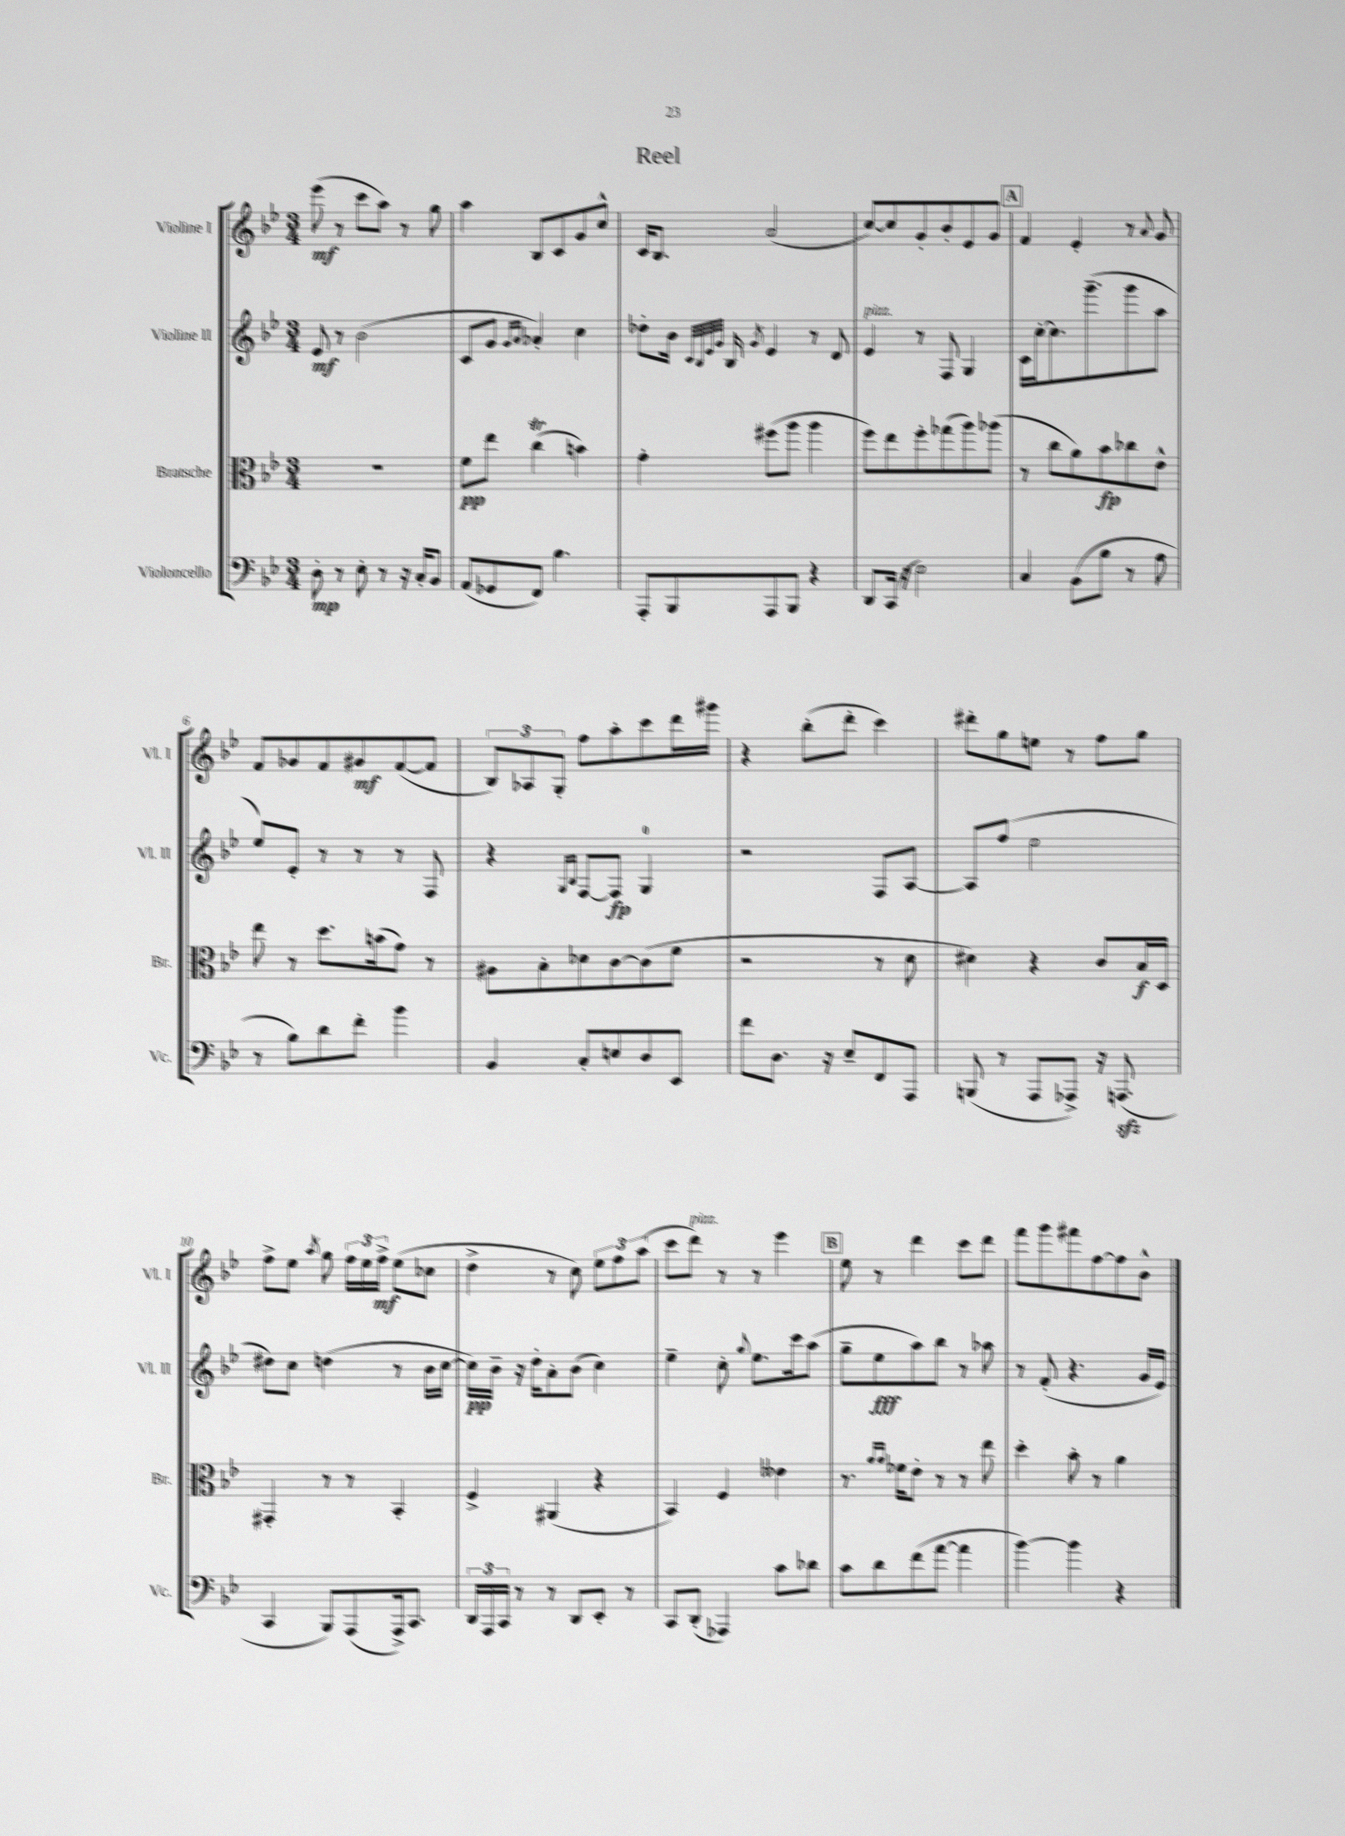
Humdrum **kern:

**kern	**kern	**kern	**kern
*staff4	*staff3	*staff2	*staff1
*clefF4	*clefC3	*clefG2	*clefG2
*k[b-e-]	*k[b-e-]	*k[b-e-]	*k[b-e-]
*M3/4	*M3/4	*M3/4	*M3/4
8D'	2.r	8e-	(8eee-
8r	.	8r	8r
8E-'	.	(2b-	8ccc
8r	.	.	8aa)
16r	.	.	8r
16C'	.	.	.
8BB-	.	.	8gg
=	=	=	=
(8AA	8f	8c	4aa
8GG-	8ee-	8g	.
.	.	16qqg	.
.	.	16qqa	.
8FF)	(4cc	4a-')	8B-
4.B-	.	.	8c
.	4b)	4cc	8g
.	.	.	8cc^^
=	=	=	=
8AAA'	4g'	8dd-'	16c
.	.	.	8.B-
8BBB-	.	16b-	.
.	.	32qqc	.
.	.	32qqB-	.
.	.	32qqe-	.
.	.	32qqg	.
.	.	16B-	.
.	.	8qg	.
8AAA	(8ff#	4e-	(2a
8BBB-	8aa	.	.
4r	4aa	8r	.
.	.	8d	.
=	=	=	=
8DD	8ff)	4e-	[8cc)
(16CC	8ee-	.	8cc]
16r	.	.	.
2E-)	8ff'	8r	8g'
.	(8gg-	8F	8b-'
.	8aa)	4G	8e-
.	(8aa-	.	8g
=	=	=	=
4C	8r	16c	4f
.	.	[16cc'	.
.	8cc	8.cc]	.
(8BB-	8a)	.	4e-'
.	.	(8.ggg~	.
8B-	8b-	.	.
8r	8cc-	8ggg	8r
.	.	.	8qqa
8A	8e-^^	8aa	8g
=	=	=	=
8r	8ee-	8ee-)	8f
8B-)	8r	8e-'	8g-
8d	8.dd	8r	8f
8f'	.	8r	8g#
.	(16b	.	.
4b-	8g)	8r	([8f
.	8r	8F	8f]
=	=	=	=
4BB-	8A#	4r	12B-)
.	.	.	12A-
.	8B-'	.	.
.	.	.	12G'
.	.	16qqG	.
.	.	16qqB-	.
8C'	8d-	[8F	8ff
8E	[8c	8F]	8aa'
8D	(8c]	4G	8ccc
8EE-	8f	.	16ddd
.	.	.	16ggg#
=	=	=	=
8f	2r	2r	4r
8.D	.	.	.
.	.	.	(8bb-'
16r	.	.	.
8E-~	.	.	8ddd'
8FF	8r	8F	4ccc)
8AAA	8d	[8A	.
=	=	=	=
(8BBB	4d#)	8A]	8ddd#'
8r	.	(8ff	8gg
8AAA	4r	2ee-	8ee
8AAA-^)	.	.	8r
16r	8c	.	8ff
(8.AAA	.	.	.
.	16B-	.	8gg
.	16D	.	.
=	=	=	=
4CC	4GG#'	8dd#)	8ff^
.	.	8cc	8ee-
.	.	.	8qaa
8BBB-)	8r	(4dd	8gg
(8AAA	8r	.	24ff
.	.	.	24ee-
.	.	.	24ff^
16AAA^)	4BB-'	8r	(8ee-
8.CC	.	.	.
.	.	16b-	8cc-
.	.	[16cc	.
=	=	=	=
24DD	4F^	16cc])	4dd^
24AAA	.	.	.
.	.	16b-~	.
24CC	.	.	.
8r	.	16r	.
.	.	16dd'	.
8r	(4AA#	8a'	8r
8DD	.	(8b-	8cc)
8EE-'	4r	4cc)	12ee-
.	.	.	12ff
8r	.	.	.
.	.	.	(12aa
=	=	=	=
8CC	4BB-)	4ee-~	8ccc
(8DD'	.	.	8ddd)
4AAA-)	4F	8cc'	8r
.	.	8qqgg	.
.	.	8.ee-	8r
8c	4e--	.	4eee-
.	.	16ccc	.
8d-	.	(8aa	.
=	=	=	=
8c	8.r	8gg~	8ee-
8d	.	8ee-	8r
.	16qqa	.	.
.	16qqa	.	.
.	16f-	.	.
(8f	8e-'	8aa)	4ddd
[8a	8r	8bb-	.
4a]	8r	8r	8ccc
.	8ee-	8aa-	8ddd
=	=	=	=
[4b-)	4dd'	8r	8fff
.	.	(8f'	8ggg
4b-]	8b-'	4.r	8fff#
.	8r	.	[8ff
4r	4a	.	8ff]
.	.	16g	8b-^^
.	.	16e-)	.
==	==	==	==
*-	*-	*-	*-
